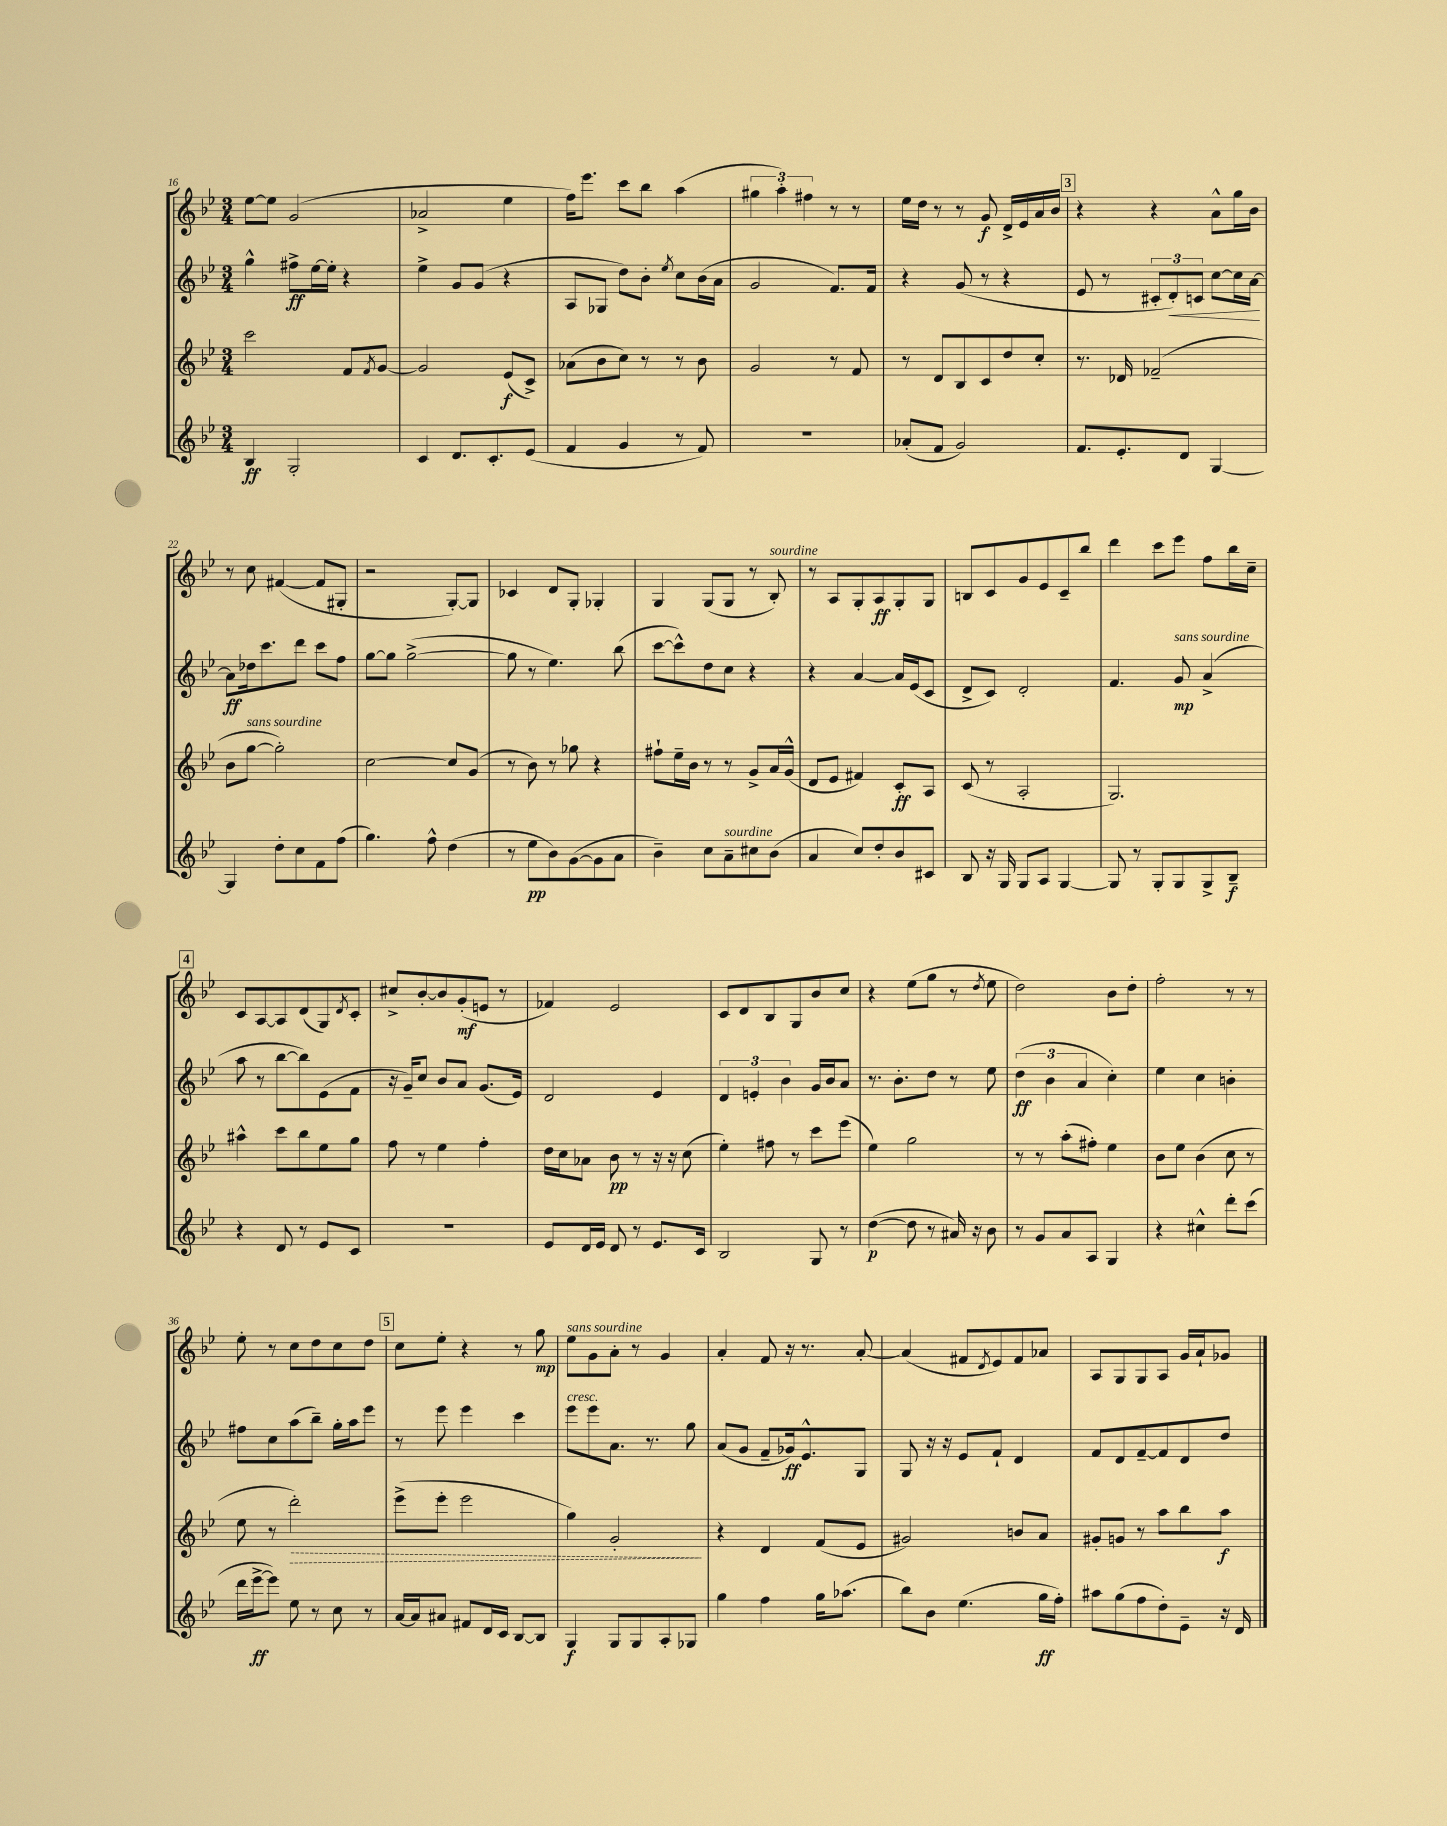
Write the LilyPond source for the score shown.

<<
\new StaffGroup <<
\new Staff = "s0" {
    \clef treble \key bes \major \numericTimeSignature \time 3/4
    ees''8~ ees''8 g'2( |
    aes'2-> ees''4 |
    f''16) ees'''8. c'''8 bes''8 a''4( |
    \tuplet 3/2 { gis''4 a''4-.) fis''4 } r8 r8 |
    ees''16 d''16 r8 r8 g'8\f d'16-> ees'16 a'16 bes'16 |
    \mark \markup { \box "3" } r4 r4 a'8-^ g''16 bes'16 |
    r8 c''8 fis'4~( fis'8 gis8-. |
    r2 g8~-.) g8 |
    ces'4 d'8 g8-. ges4-. |
    g4 g8( g8 r8 bes8-.^\markup { \italic "sourdine" }) |
    r8 a8 g8-. a8\ff g8-. g8 |
    b8 c'8 g'8 ees'8 c'8-- bes''8 |
    d'''4 c'''8 ees'''8 f''8 bes''16 c''16-- |
    \mark \markup { \box "4" } c'8 a8~ a8 d'8( g8) \acciaccatura { d'8 } c'8-. |
    cis''8-> bes'8~-. bes'8 g'8-.\mf( e'8 r8 |
    fes'4) ees'2 |
    c'8 d'8 bes8 g8 bes'8 c''8 |
    r4 ees''8( g''8 r8 \acciaccatura { d''8 } ees''8 |
    d''2) bes'8 d''8-. |
    f''2-. r8 r8 |
    ees''8-. r8 c''8 d''8 c''8 d''8 |
    \mark \markup { \box "5" } c''8 ees''8-. r4 r8 g''8\mp |
    ees''8^\markup { \italic "sans sourdine" } g'8 a'8-. r8 g'4 |
    a'4-. f'8 r16 r8. a'8~-. |
    a'4( fis'8 \acciaccatura { d'8 } ees'8) fis'8 aes'8 |
    a8 g8 g8 a8 g'16 a'16-! ges'8 \bar "|." |
}
\new Staff = "s1" {
    \clef treble \key bes \major \numericTimeSignature \time 3/4
    g''4-^ fis''8->\ff ees''16~ ees''16-. r4 |
    ees''4-> g'8 g'8( r4 |
    a8 ges8 d''8) bes'8-. \acciaccatura { ees''8 } c''8 bes'16( a'16 |
    g'2 f'8.) f'16 |
    r4 g'8( r8 r4 |
    \mark \markup { \box "3" } ees'8 r8 \tuplet 3/2 { cis'8-. d'8-.\<) c'8 } c''8~ c''16 a'16~\! |
    a'8\ff des''16 c'''8. d'''8 c'''8 f''8 |
    g''8~ g''8 g''2~->( |
    g''8 r8 ees''4.) bes''8( |
    c'''8~ c'''8-^) d''8 c''8 r4 |
    r4 a'4~ a'16 ees'16( c'8 |
    d'8-> c'8) d'2-. |
    f'4. g'8\mp^\markup { \italic "sans sourdine" } a'4->( |
    \mark \markup { \box "4" } a''8 r8 bes''8~ bes''8) ees'8( f'8 |
    r16 g'16--) c''8 bes'8 a'8 g'8.( ees'16) |
    d'2 ees'4 |
    \tuplet 3/2 { d'4 e'4-. bes'4 } g'16 bes'16 a'8 |
    r8. bes'8.-. d''8 r8 ees''8 |
    \tuplet 3/2 { d''4\ff( bes'4 a'4 } c''4-.) |
    ees''4 c''4 b'4-. |
    fis''8 c''8 a''8( bes''8--) g''16-. a''16 ees'''8 |
    \mark \markup { \box "5" } r8 ees'''8 ees'''4 c'''4 |
    ees'''8^\markup { \italic "cresc." } ees'''8 a'8. r8. g''8 |
    a'8( g'8 f'8-- ges'16\ff) ees'8.-^ g8 |
    g8 r16 r16 ees'8 f'8-! d'4 |
    f'8 d'8 f'8~-- f'8 d'8 d''8 \bar "|." |
}
\new Staff = "s2" {
    \clef treble \key bes \major \numericTimeSignature \time 3/4
    c'''2 f'8 \acciaccatura { f'8 } g'8~ |
    g'2 ees'8\f( c'8->) |
    aes'8( bes'8 c''8) r8 r8 bes'8 |
    g'2 r8 f'8 |
    r8 d'8 bes8 c'8 d''8 c''8-. |
    \mark \markup { \box "3" } r8. des'16 fes'2--( |
    bes'8 g''8~^\markup { \italic "sans sourdine" } g''2-.) |
    c''2~ c''8 g'8( |
    r8 bes'8) r8 ges''8 r4 |
    fis''8-! ees''16-- bes'16 r8 r8 g'8-> a'16 g'16-^( |
    d'8 ees'8 fis'4) c'8-.\ff a8 |
    c'8( r8 a2-. |
    g2.) |
    \mark \markup { \box "4" } ais''4-^ c'''8 bes''8 ees''8 g''8 |
    f''8 r8 ees''4 f''4-. |
    d''16 c''16 aes'8 bes'8\pp r8 r16 r16 c''8( |
    ees''4-.) fis''8 r8 c'''8 ees'''8( |
    ees''4) g''2 |
    r8 r8 a''8-.( fis''8-.) ees''4 |
    bes'8 ees''8 bes'4( c''8 r8 |
    ees''8 r8 \once \override Hairpin.style = #'dashed-line d'''2-.\>) |
    \mark \markup { \box "5" } ees'''8->( ees'''8-. ees'''2 |
    g''4) g'2-.\! |
    r4 d'4 f'8( ees'8 |
    gis'2) b'8 a'8 |
    gis'8-. g'8 r8 a''8 bes''8 a''8\f \bar "|." |
}
\new Staff = "s3" {
    \clef treble \key bes \major \numericTimeSignature \time 3/4
    bes4\ff g2-. |
    c'4 d'8. c'8.-. ees'8( |
    f'4 g'4 r8 f'8) |
    R2. |
    aes'8-.( f'8 g'2) |
    \mark \markup { \box "3" } f'8. ees'8.-. d'8 g4~ |
    g4 d''8-. c''8 f'8 f''8( |
    g''4.) f''8-^ d''4( |
    r8 ees''8\pp bes'8) g'8~( g'8 a'8 |
    bes'4--) c''8 a'8--^\markup { \italic "sourdine" } cis''8 bes'8( |
    a'4 c''8) d''8-. bes'8 cis'8 |
    bes8 r16 g16 g8 a8 g4~ |
    g8 r8 g8-. g8 g8-> bes8--\f |
    \mark \markup { \box "4" } r4 d'8 r8 ees'8 c'8 |
    R2. |
    ees'8 d'16 ees'16 d'8 r8 ees'8. c'16 |
    bes2 g8 r8 |
    d''4~\p( d''8 r8 ais'16) r16 bes'8 |
    r8 g'8 a'8 a8 g4 |
    r4 cis''4-^ d'''8-. c'''8( |
    d'''16 ees'''16~->\ff ees'''8) ees''8 r8 c''8 r8 |
    \mark \markup { \box "5" } a'16~ a'16 ais'8 fis'8 d'16 c'16 bes8~ bes8 |
    g4\f g8 g8 a8-. ges8 |
    g''4 f''4 g''16 aes''8.( |
    bes''8) bes'8 ees''4.( g''16\ff f''16-.) |
    ais''8 g''8( f''8 d''8-.) ees'8-- r16 d'16 \bar "|." |
}
>>
>>
\layout { \context { \Score currentBarNumber = #16 } }
